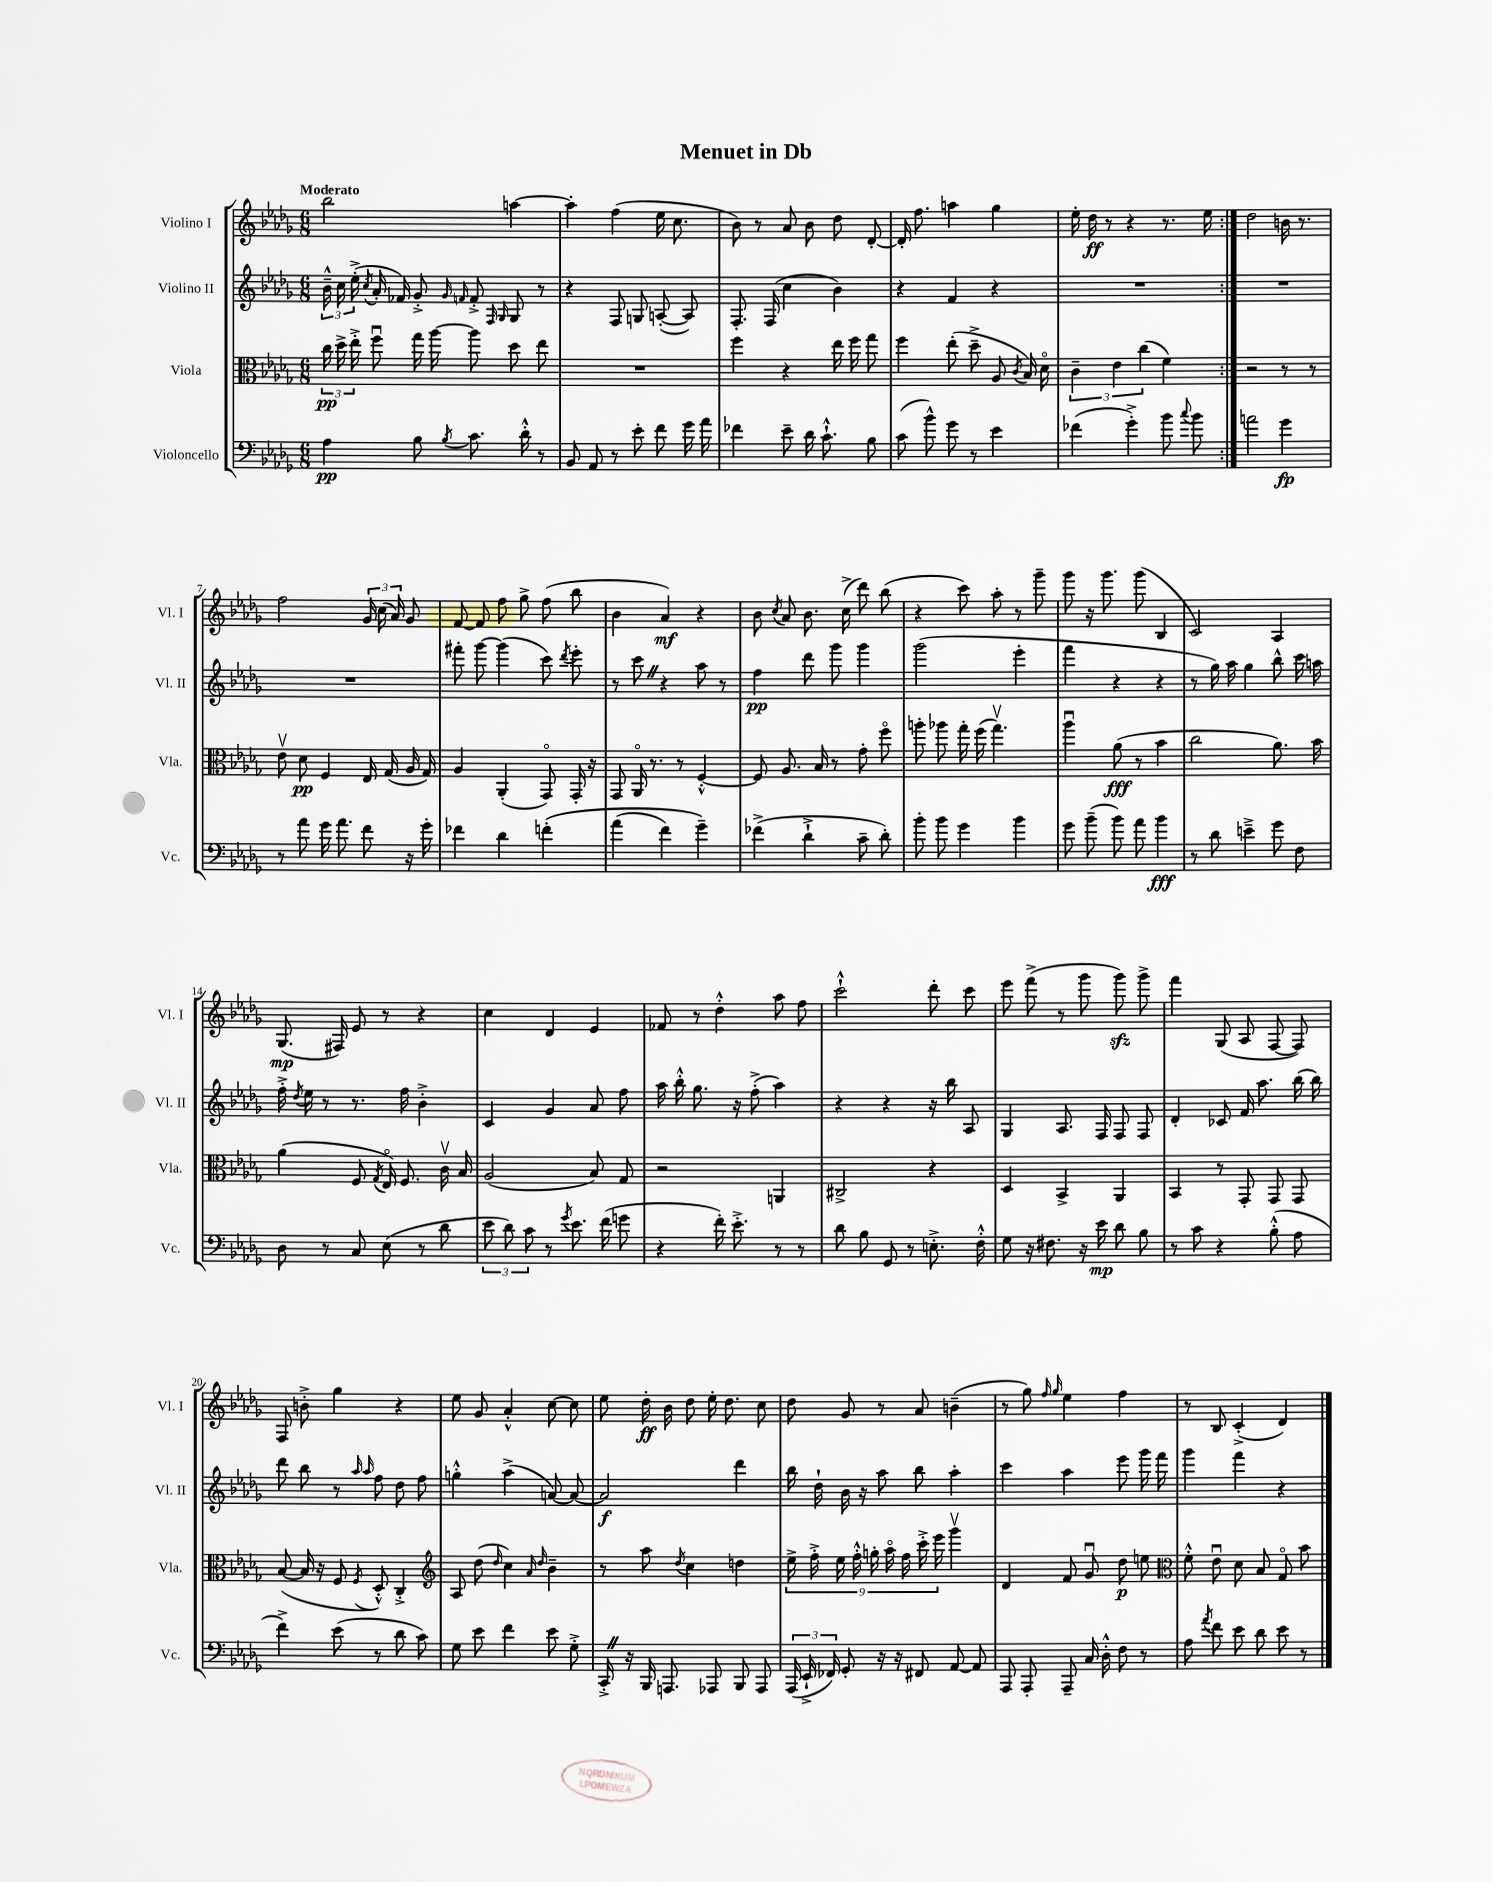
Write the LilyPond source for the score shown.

\header { title = "Menuet in Db" }
<<
\new StaffGroup <<
\new Staff = "s0" \with { instrumentName = "Violino I" shortInstrumentName = "Vl. I" } {
    \clef treble \key des \major \numericTimeSignature \time 6/8 \tempo "Moderato"
    \autoBeamOff \repeat volta 2 { bes''2 a''4~ |
    a''4-. f''4( ees''16 c''8. |
    bes'8) r8 aes'8 bes'8 des''8 des'8~-. |
    des'16-. f''8. a''4 ges''4 |
    ees''16-. des''16\ff r8 r4 r8. ees''16 | }
    des''2 b'16 r8. |
    f''2 \tuplet 3/2 { ges'16 c''16( aes'16) } ges'8 |
    f'8~ f'8 f''8 ges''8-> f''8( bes''8 |
    bes'4 aes'4\mf) r4 |
    bes'8 \acciaccatura { c''8 } aes'8 bes'8. c''16->( des'''8) bes''8( |
    r4 c'''8) aes''8-. r8 ges'''8-- |
    ges'''8 r16 ges'''8. ges'''8( bes4 |
    c'2) aes4 |
    ges8.\mp( fis16) ees'8 r8 r4 |
    c''4 des'4 ees'4 |
    fes'8 r8 des''4-.-^ aes''8 f''8 |
    c'''2-!-^ des'''8-. c'''8 |
    ees'''8 f'''8->( r8 ges'''8 ges'''8\sfz) ges'''8-> |
    f'''4 ges8( aes8 f8~ f8) |
    f8 b'8-.-> ges''4 r4 |
    ees''8 ges'8 aes'4-.-^ c''8~ c''8 |
    ees''8 des''16-.\ff bes'16 des''8 ees''16-. des''8. c''8 |
    des''8 ges'8 r8 aes'8 b'4--( |
    r8 ges''8) \grace { f''16 ges''16 } ees''4 f''4 |
    r8 bes8 c'4-.->( des'4) \bar "|." |
}
\new Staff = "s1" \with { instrumentName = "Violino II" shortInstrumentName = "Vl. II" } {
    \clef treble \key des \major \numericTimeSignature \time 6/8
    \autoBeamOff \repeat volta 2 { \tuplet 3/2 { bes'16---^ c''16 ees''16-.->( } \acciaccatura { c''8 } aes'16-. fes'16) ges'8-.-> \grace { ges'16 f'16 } f'8-.-> \grace { f16 ges16 } ges8 r8 |
    r4 f8 g8 a8~-.( a8) |
    f8.-. f16( c''4 bes'4) |
    r4 f'4 r4 |
    R2. | }
    R2. |
    R2. |
    fis'''8-. ges'''8~ ges'''4( c'''8) \acciaccatura { des'''8 } ees'''8-. |
    r8 c'''8 \once \override BreathingSign.text = \markup { \musicglyph "scripts.caesura.straight" } \breathe r4 aes''8 r8 |
    f''4\pp des'''8 ges'''8 ges'''4 |
    ges'''2( ees'''4-. |
    f'''4 r4 r4 |
    r8 ges''16) aes''16 ges''4 bes''8-^ c'''16 a''16 |
    f''16-.-> \acciaccatura { des''8 } ees''16 r8 r8. f''16 bes'4-.-> |
    c'4 ges'4 aes'8 f''8 |
    aes''16 bes''16-.-^ ges''8. r16 f''8-.->( aes''4) |
    r4 r4 r16 bes''16 aes8 |
    ges4 aes8. f16 f8 f8 |
    des'4-. ces'8 f'16 aes''8. bes''16( bes''16) |
    des'''8 bes''8 r8 \grace { aes''16 aes''16 } f''8 des''8 f''8 |
    g''4-.-^ aes''4->( a'8~) a'8~ |
    a'2\f des'''4 |
    bes''16 des''16-! bes'16 r16 aes''8 bes''8 aes''4-. |
    c'''4 aes''4 ees'''8 ges'''16 f'''16 |
    ges'''4 f'''4 r4 \bar "|." |
}
\new Staff = "s2" \with { instrumentName = "Viola" shortInstrumentName = "Vla." } {
    \clef alto \key des \major \numericTimeSignature \time 6/8
    \autoBeamOff \repeat volta 2 { \tuplet 3/2 { c''16\pp des''16-> ees''16-.-> } f''8\downbow ges''16 aes''16~ aes''8 des''8 ees''8 |
    R2. |
    f''4 r4 ees''16 f''16 ges''8 |
    f''4 ees''8-.( des''8---> aes8 \acciaccatura { c'8 } bes16) des'16\flageolet |
    \tuplet 3/2 { c'4-- ees'4 c''4( } f'4) | }
    r2 r8 r8 |
    ees'8\upbow des'8\pp f4 ees16 ges16( aes16 ges16) |
    aes4 aes,4-.( ges,8\flageolet) ges,16-. r16 |
    ges,8 aes,16\flageolet r8. r8 f4~-.-^ |
    f8 aes8. bes16 r8 ges'8-. f''8\flageolet |
    a''8-. aes''8 ges''16-. f''16( ges''4.\upbow) |
    aes''4\downbow aes'8\fff( r8 bes'4 |
    c''2 aes'8.) bes'16 |
    aes'4( f8 \acciaccatura { ges8 } ees16\flageolet) f8. c'16\upbow bes16 |
    aes2( bes8) ges8 |
    r2 a,4 |
    cis2-> r4 |
    des4 bes,4-> aes,4 |
    bes,4 r8 ges,8-. ges,8 ges,8 |
    bes8~( bes16 r16 f8 \acciaccatura { f8 } des8-.-^) c4-.-> |
    \clef treble aes8 des''8( \grace { des''16 } c''4) \grace { aes'16 des''16 } bes'4-- |
    r8 aes''8 \acciaccatura { des''8 } c''4 d''4 |
    \tuplet 9/8 { ees''16-> f''16-.-> ees''16 f''16-.-^ g''16-. aes''16\flageolet f''16 c'''16-.-> ees'''16 } ges'''4\upbow |
    des'4 f'8 ges'8\downbow des''8\p e''8 |
    \clef alto f'8-.-^ ees'8\downbow des'8 bes8 ges8\flageolet bes'8 \bar "|." |
}
\new Staff = "s3" \with { instrumentName = "Violoncello" shortInstrumentName = "Vc." } {
    \clef bass \key des \major \numericTimeSignature \time 6/8
    \autoBeamOff \repeat volta 2 { aes4\pp bes8 \acciaccatura { bes8 } c'8. des'16-.-^ r8 |
    bes,8 aes,8 r8 ees'8-. f'8 ges'16 aes'16 |
    fes'4 ees'8-- des'16 c'8.-!-^ bes8 |
    c'8( bes'8-^) ges'8 r8 ees'4 |
    fes'4( ges'4-.->) bes'8 \appoggiatura { c''8 } bes'8 | }
    a'2 ges'4\fp |
    r8 aes'8 ges'16 aes'8. f'8 r16 ges'16-. |
    fes'4 des'4 f'4-.\( |
    aes'4( f'4) ges'4--\) |
    fes'4->( des'4-!-> c'8-- des'8-.) |
    bes'8-. bes'8 ges'4 bes'4 |
    ges'8 bes'8--( bes'8) aes'8 bes'4\fff |
    r8 des'8 e'4---> ges'8 f8 |
    des8 r8 c8 ees8( r8 des'8 |
    \tuplet 3/2 { ees'8 des'8) c'8 } r8 \acciaccatura { ges'8 } ees'8. f'16( g'8 |
    r4 f'16-.) ees'8.-.-> r8 r8 |
    des'8 bes8 ges,8 r8 e8.-.-> f16-.-^ |
    ges8 r16 fis8. r16 ees'16\mp des'8 bes8 |
    r8 c'8 r4 bes8-.-^( aes8 |
    f'4->) ees'8( r8 des'8 c'8) |
    ges8 ees'8 f'4 ees'8 ges8-.-> |
    c,16-.-> \once \override BreathingSign.text = \markup { \musicglyph "scripts.caesura.straight" } \breathe r16 bes,,16 a,,8. aes,,8 bes,,8 aes,,8 |
    \tuplet 3/2 { aes,,16( ees,16-!-> fes,16) } ges,8-. r16 r16 fis,8 aes,8~ aes,8 |
    aes,,8 aes,,8-. aes,,8-- c16 des16-.-^ f8 r8 |
    aes8 \acciaccatura { aes'8 } f'8 ees'8 des'8 ees'8 r8 \bar "|." |
}
>>
>>
